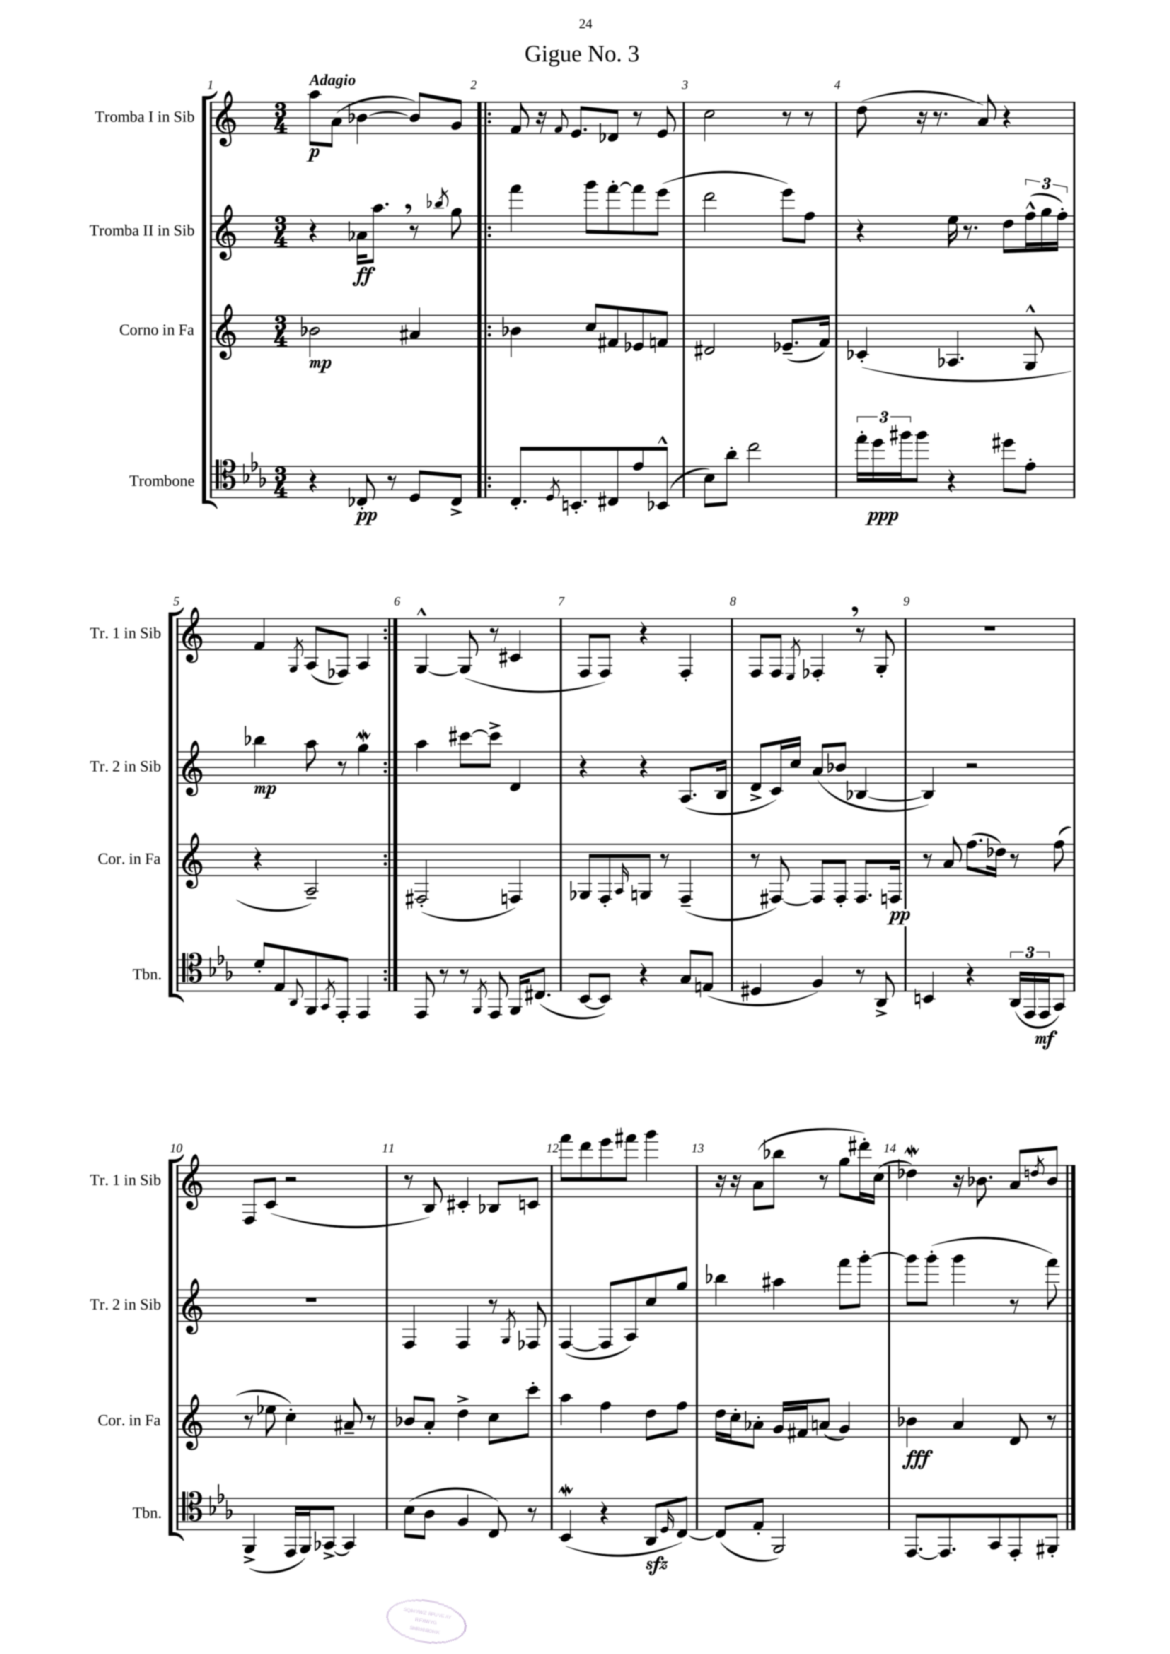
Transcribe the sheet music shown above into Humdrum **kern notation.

**kern	**kern	**kern	**kern
*staff4	*staff3	*staff2	*staff1
*clefC4	*clefG2	*clefG2	*clefG2
*k[b-e-a-]	*k[]	*k[]	*k[]
*M3/4	*M3/4	*M3/4	*M3/4
4r	2b-	4r	8aa
.	.	.	(8a
8C-'	.	16a-	[4b-
.	.	8.aa	.
8r	.	.	.
8D	4a#	8r	8b-])
.	.	8qbb-	.
8C-^	.	8gg	8g
=!|:	=!|:	=!|:	=!|:
8.C'	4b-	4fff	8f
.	.	.	16r
8qD	.	.	8qqf
8.BB'	.	.	8.e
.	8cc	8ggg	.
8C#	8f#	[8fff'	8d-
8e-	8e-	8fff]	8r
(8BB-^^	8f	(8eee	8e
=	=	=	=
8B-)	2d#	2ddd	2cc
8a-'	.	.	.
2cc	.	.	.
.	(8.e-~	8eee)	8r
.	.	8ff	8r
.	16f)	.	.
=	=	=	=
24ee-'	(4c-'	4r	(8dd
24dd	.	.	.
24ff#	.	.	.
8ff#	.	.	16r
.	.	.	8.r
4r	4.A-	16ee	.
.	.	8.r	.
.	.	.	8a)
8dd#	.	8dd	4r
8e-'	8G^^	(24ff^^	.
.	.	24gg	.
.	.	24ff')	.
=	=	=	=
8d'	4r	4bb-	4f
8E-	.	.	.
8qqAA-	.	.	8qG
8FF	2A~)	8aa	(8A
8qGG	.	.	.
8EE-'	.	8r	8F-)
4EE-	.	4gg	4A
=:|!	=:|!	=:|!	=:|!
8EE-	(2F#'	4aa	[4G^^
8r	.	.	.
8r	.	[8ccc#	(8G]
8qFF	.	.	.
8EE-	.	8ccc#^]	8r
16FF	4F)	4d	4c#
(8.C#	.	.	.
=	=	=	=
[8BB-	8G-	4r	8F
8BB-])	8F'	.	8F)
.	16qqA	.	.
4r	8G	4r	4r
.	8r	.	.
8G	(4F~	(8.A	4F'
(8E	.	.	.
.	.	16B	.
=	=	=	=
4D#	8r	8d^	8F
.	[8F#)	16c)	8F
.	.	16cc	.
.	.	.	8qE
4F)	8F#]	(8a	4F-'
.	8F#'	8b-	.
8r	8.F#	[4B-	8r
8AA-^	.	.	8G'
.	16F	.	.
=	=	=	=
4BB	8r	4B-])	2.r
.	8a	.	.
4r	(8.ff	2r	.
.	16dd-)	.	.
(24AA-	8r	.	.
24EE-	.	.	.
24EE-	.	.	.
8GG)	(8ff	.	.
=	=	=	=
(4FF^	8r	2.r	8F
.	8ee-	.	(8c
16EE-	4cc')	.	2r
16FF)	.	.	.
[8GG-^	.	.	.
4GG-]	8a#~	.	.
.	8r	.	.
=	=	=	=
(8B-	8b-	4F	8r
8A-	8a'	.	8B)
4F	4dd^	4F	4c#'
8C)	8cc	8r	8B-
.	.	8qG	.
8r	8ccc'	8F-	8c
=	=	=	=
(4BB-	4aa	([4F	8fff
.	.	.	8ddd
4r	4ff	8F]	8eee
.	.	8A)	8fff#
8AA-	8dd	8cc	4ggg
16qqD	.	.	.
[8C)	8ff	8gg	.
=	=	=	=
(8C]	16dd	4bb-	16r
.	16cc'	.	16r
8E-'	8a-'	.	(8a
2FF)	16g	4aa#	8bb-
.	16f#	.	.
.	(8a	.	8r
.	4g)	8fff	8gg
.	.	[8ggg'	16ddd#')
.	.	.	(16cc
=	=	=	=
[8.EE-	4b-	8ggg]	4dd-)
.	.	(8ggg'	.
8.EE-]	.	.	.
.	4a	4ggg	16r
.	.	.	8.b-
8GG	.	.	.
8EE-'	8d	8r	8a
.	.	.	8qdd
8FF#'	8r	8fff)	8b-
==	==	==	==
*-	*-	*-	*-
